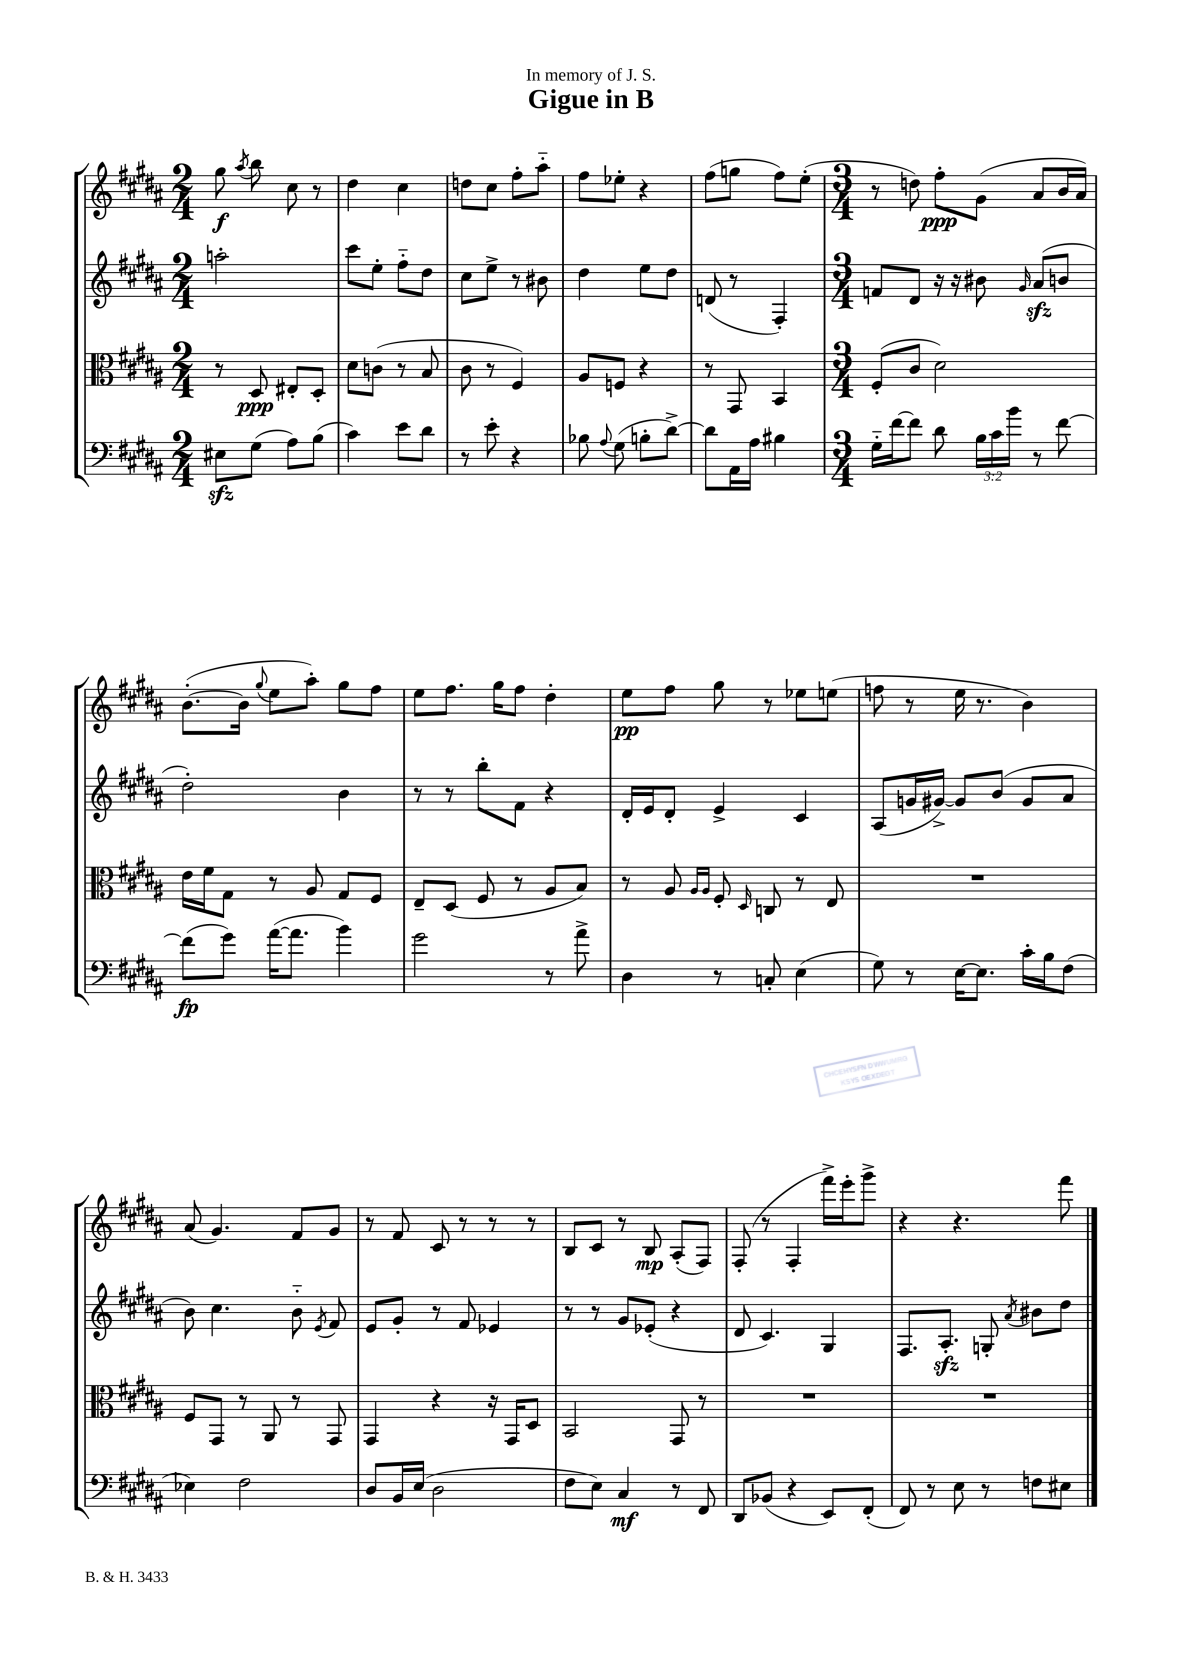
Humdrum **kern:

**kern	**kern	**kern	**kern
*staff4	*staff3	*staff2	*staff1
*clefF4	*clefC3	*clefG2	*clefG2
*k[f#c#g#d#a#]	*k[f#c#g#d#a#]	*k[f#c#g#d#a#]	*k[f#c#g#d#a#]
*M2/4	*M2/4	*M2/4	*M2/4
8E#	8r	2aa'	8gg#
.	.	.	8qaa#
(8G#	8D#	.	8bb
8A#)	8E#'	.	8cc#
(8B	8D#'	.	8r
=	=	=	=
4c#)	8d#	8ccc#	4dd#
.	(8c	8ee'	.
8e	8r	8ff#'~	4cc#
8d#	8B	8dd#	.
=	=	=	=
8r	8c#	8cc#	8dd
8e'	8r	8ee^	8cc#
4r	4F#)	8r	8ff#'
.	.	8b#	8aa#'~
=	=	=	=
8B-	8A#	4dd#	8ff#
8qqA#	.	.	.
(8G#	8F	.	8ee-'
8B'	4r	8ee	4r
[8d#^)	.	8dd#	.
=	=	=	=
8d#]	8r	(8d	(8ff#
16AA#	8GG#	8r	8gg
16A#	.	.	.
4B#	4BB	4F#')	8ff#)
.	.	.	(8ee'
=	=	=	=
*M3/4	*M3/4	*M3/4	*M3/4
16G#'~	(8F#'	8f	8r
[16f#	.	.	.
8f#]	8c#	8d#	8dd)
8d#	2d#)	16r	8ff#'
.	.	16r	.
24B	.	8b#	(8g#
24c#	.	.	.
24b	.	.	.
.	.	16qqg#	.
8r	.	(8a#	8a#
[8f#	.	8b	16b
.	.	.	16a#)
=	=	=	=
(8f#]	16e	2dd#')	([8.b'
.	16f#	.	.
8g#)	8G#	.	.
.	.	.	16b]
.	.	.	8qqgg#
([16a#	8r	.	8ee
8.a#]	.	.	.
.	8A#	.	8aa#')
4b)	8G#	4b	8gg#
.	8F#	.	8ff#
=	=	=	=
2g#	8E~	8r	8ee
.	(8D#	8r	8.ff#
.	8F#	8bb'	.
.	.	.	16gg#
.	8r	8f#	8ff#
8r	8A#	4r	4dd#'
8a#^	8B)	.	.
=	=	=	=
4D#	8r	16d#'	8ee
.	.	16e	.
.	8A#	8d#'	8ff#
.	16qqA#	.	.
.	16qqA#	.	.
8r	8F#'	4e^	8gg#
.	16qqD#	.	.
8C'	8C	.	8r
(4E	8r	4c#	8ee-
.	8E	.	(8ee
=	=	=	=
8G#)	2.r	(8A#	8ff
8r	.	16g	8r
.	.	[16g#^)	.
[16E	.	8g#]	16ee
8.E]	.	.	8.r
.	.	(8b	.
16c#'	.	8g#	4b)
16B	.	.	.
(8F#	.	8a#	.
=	=	=	=
4E-)	8F#	8b)	(8a#
.	8GG#	4.cc#	4.g#)
2F#	8r	.	.
.	8AA#	.	.
.	8r	8b'~	8f#
.	.	8qe	.
.	8GG#	8f#	8g#
=	=	=	=
8D#	4GG#	8e	8r
16BB	.	8g#'	8f#
(16E	.	.	.
2D#	4r	8r	8c#
.	.	8f#	8r
.	16r	4e-	8r
.	16GG#	.	.
.	8D#	.	8r
=	=	=	=
8F#	2BB	8r	8B
8E)	.	8r	8c#
4C#	.	8g#	8r
.	.	(8e-'	8B
8r	8GG#	4r	(8A#'
8FF#	8r	.	8F#)
=	=	=	=
8DD#	2.r	8d#	(8F#'
(8BB-	.	4.c#)	8r
4r	.	.	4F#'
8EE)	.	4G#	16fff#^)
.	.	.	16eee'
(8FF#'	.	.	8ggg#^
=	=	=	=
8FF#)	2.r	8.F#	4r
8r	.	.	.
.	.	8.A#'	.
8E	.	.	4.r
8r	.	8G'	.
.	.	8qa#	.
8F	.	8b#	.
8E#	.	8dd#	8fff#
==	==	==	==
*-	*-	*-	*-
